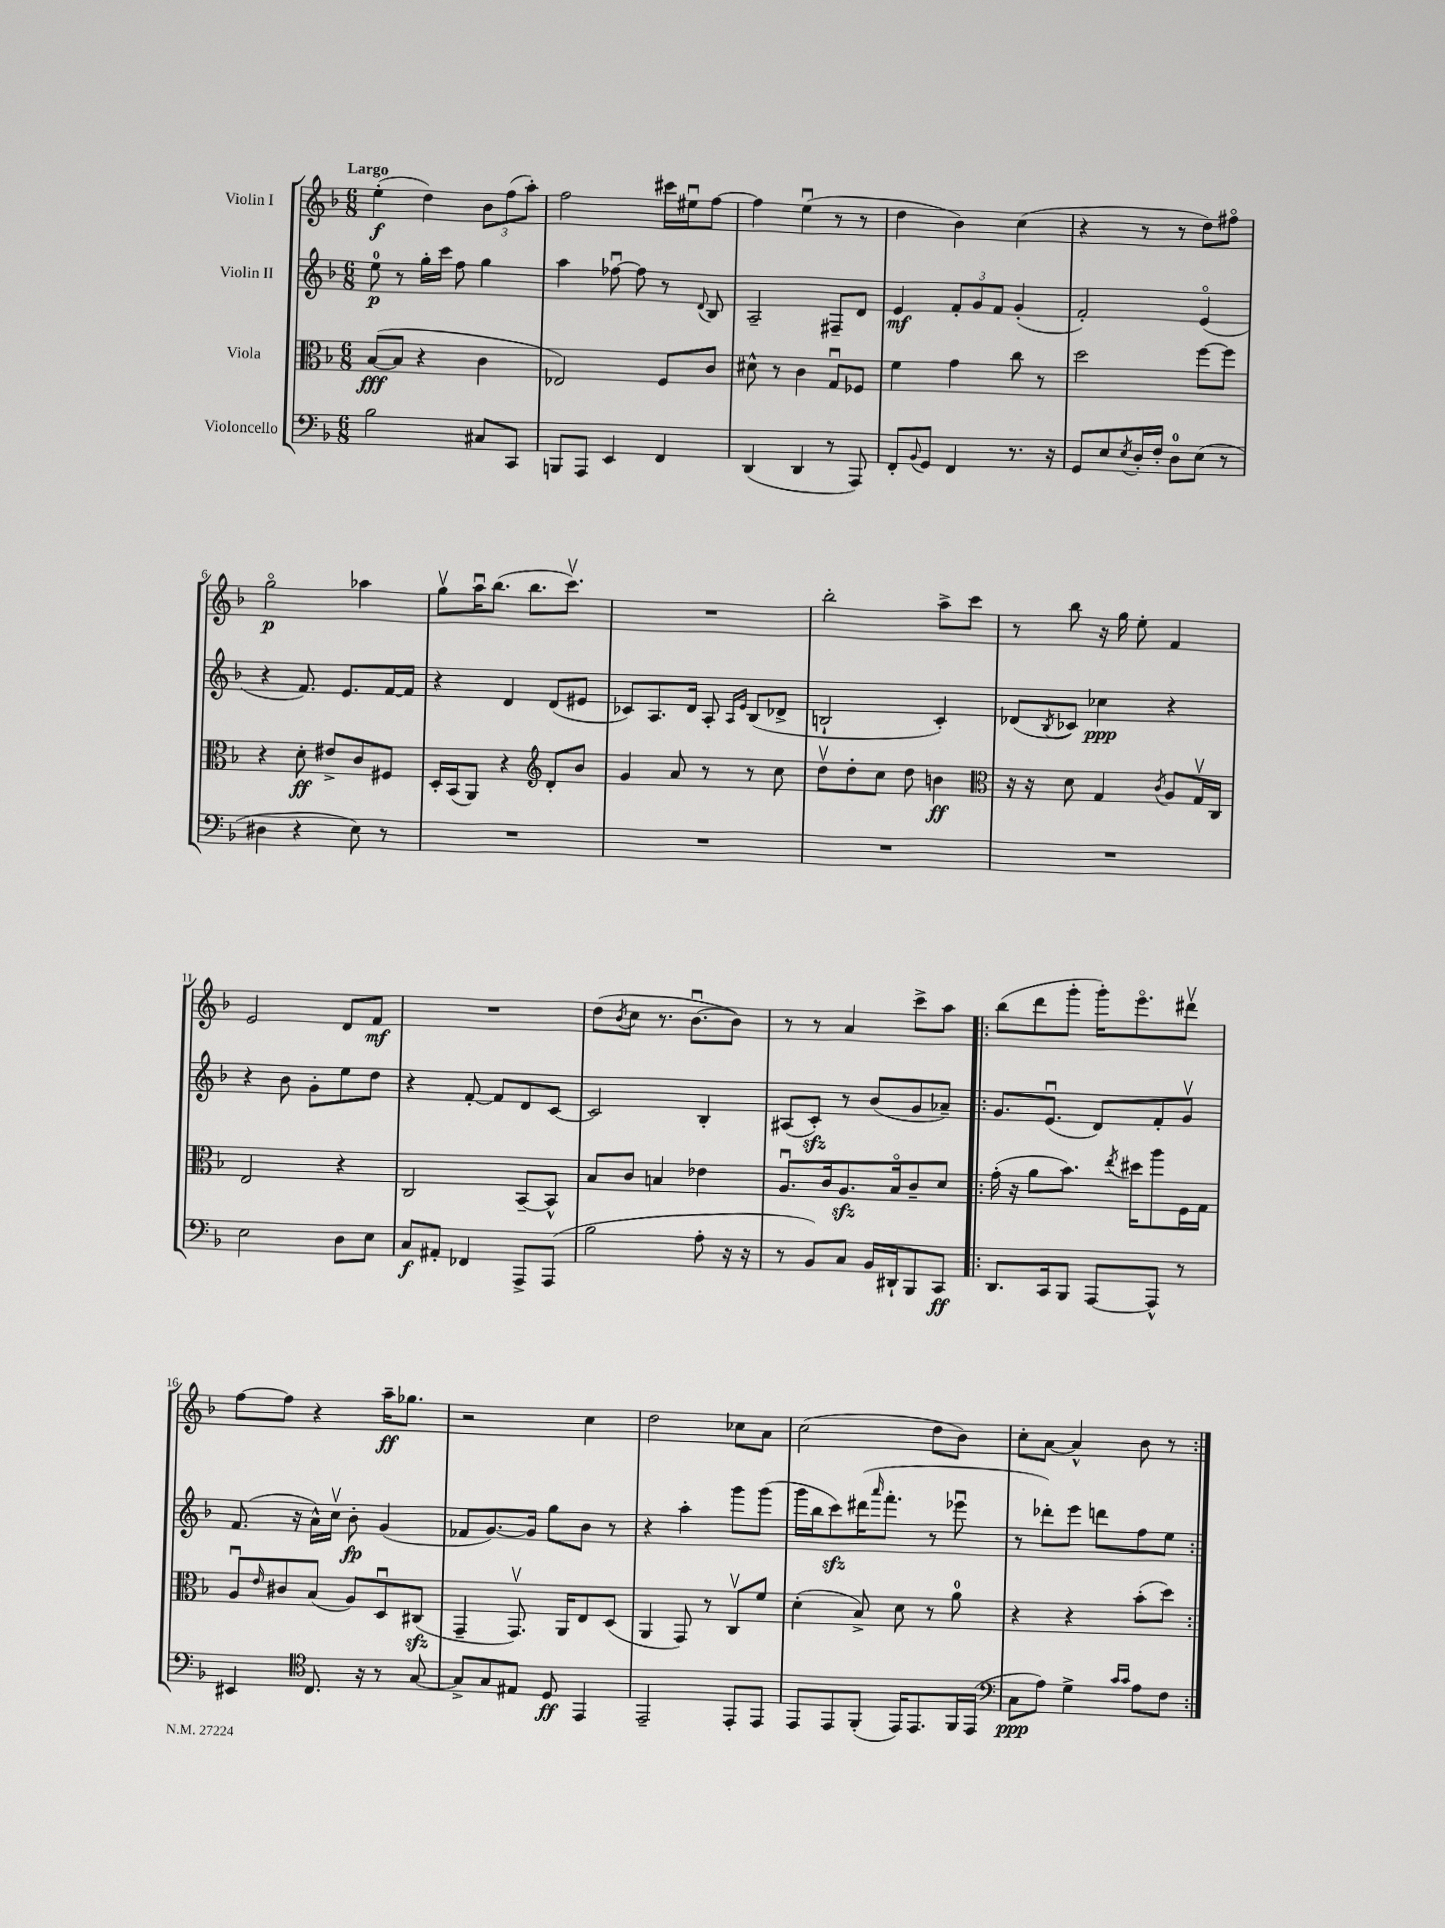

**kern	**kern	**kern	**kern
*staff4	*staff3	*staff2	*staff1
*clefF4	*clefC3	*clefG2	*clefG2
*k[b-]	*k[b-]	*k[b-]	*k[b-]
*M6/8	*M6/8	*M6/8	*M6/8
2B-	([8B-	8ee	(4ee'
.	8B-]	8r	.
.	4r	16gg'	4dd)
.	.	16ccc	.
.	.	8ff	.
8C#	4c	4gg	12b-
.	.	.	(12ff
8CC	.	.	.
.	.	.	12aa')
=	=	=	=
8BBB	2E-)	4aa	2ff
8AAA	.	.	.
4EE	.	[8ff-u	.
.	.	8ff-]	.
4FF	8F	8r	16ccc#
.	.	.	16ee#u
.	.	8qqd	.
.	8c	8B-	[8ff
=	=	=	=
(4DD	8d#^^	2A~	4ff]
.	8r	.	.
4DD	4c	.	(4eeu
8r	8Gu	8F#~	8r
8AAA)	8F-	8d	8r
=	=	=	=
8FF'	4f	4e	4dd
8qqBB-	.	.	.
8GG	.	.	.
4FF	4g	12f'	4b-)
.	.	12g	.
.	.	12f	.
8.r	8cc	(4g'	(4cc
.	8r	.	.
16r	.	.	.
=	=	=	=
8GG	2dd	2f')	4r
8E	.	.	.
8qE	.	.	.
16D'	.	.	8r
16F'	.	.	.
8D	.	.	8r
(8E	[8ff	(4eo	8dd)
8r	8ff]	.	8ff#o
=	=	=	=
4D#	4r	4r	2ggo
4r	8d'	8.f)	.
.	8e#^	.	.
.	.	8.e	.
8E)	8c	.	4aa-
8r	8F#	[16f	.
.	.	16f]	.
=	=	=	=
2.r	16D'	4r	8ggv
.	(16BB-	.	.
.	8AA)	.	16aau
.	.	.	(8.bb-
.	4r	4d	.
.	.	.	8.bb-
*	*clefG2	*	*
.	8d'	(8d	.
.	.	.	8.cccv)
.	8b-	8e#	.
=	=	=	=
2.r	4g	8c-)	2.r
.	.	8.A	.
.	8a	.	.
.	.	16d	.
.	8r	8A'	.
.	.	16qqA	.
.	.	16qqe	.
.	8r	(8B-	.
.	8cc	8d-^	.
=	=	=	=
2.r	8ddv	2B`	2bb-'
.	8dd'	.	.
.	8cc	.	.
.	8dd	.	.
.	4b	4c')	8aa^
.	.	.	8ccc
=	=	=	=
*	*clefC3	*	*
2.r	16r	(8d-	8r
.	16r	.	.
.	.	8qB-	.
.	8d	8c-)	8bb-
.	4G	4cc-	16r
.	.	.	16gg
.	.	.	8ee'
.	8qc	.	.
.	8A	4r	4f
.	16Gv	.	.
.	16C	.	.
=	=	=	=
2E	2E	4r	2e
.	.	8b-	.
.	.	8g'	.
8D	4r	8ee	8d
8E	.	8dd	8f
=	=	=	=
8C	2C	4r	2.r
8AA#'	.	.	.
4FF-	.	[8f'	.
.	.	8f]	.
8AAA^	[8BB-~	8d	.
(8AAA	8BB-^^]	[8c	.
=	=	=	=
2B-	8B-	2c]	(8dd
.	.	.	8qb-
.	8c	.	8cc
.	4B	.	8.r
.	.	.	[8.b-u
8A'	4e-	4B-'	.
16r	.	.	8b-])
16r	.	.	.
=	=	=	=
8r	8.Au	(8A#	8r
8BB-)	.	8c')	8r
.	16c	.	.
8C	8.A	8r	4a
16BB-	.	(8b-	.
16DD#`	16B-o	.	.
8BBB-	8c~	8g	8ccc^
8CC	8d	8a-~)	8aa
=!|:	=!|:	=!|:	=!|:
8.DD	(16g'	8.g	(8bb-
.	16r	.	.
.	8a	.	8ddd
16CC	.	(8.eu	.
8BBB-	8.b-)	.	8ggg'
[8AAA	.	8d)	16ggg')
.	8qee	.	.
.	16dd#	.	8.eeeo
8AAA^^]	8aa	8f'	.
8r	16F	8gv	8ddd#v
.	16G	.	.
=	=	=	=
4EE#	8Au	(8.f	[8ff
.	16qqe	.	.
.	8c#	.	8ff]
.	.	16r	.
*clefC4	*	*	*
8.C	(8B-	16a^^)	4r
.	.	16ccv	.
.	8A)	8b-'	.
16r	.	.	.
8r	8Du	(4g	16aa~
.	.	.	8.gg-
[8G	(8C#	.	.
=	=	=	=
8G^]	4GG~	8f-	2r
8G	.	[8.g)	.
8E#	8.GGv)	.	.
.	.	16g]	.
8D	.	8gg	.
.	16AA	.	.
4EE	8E	8b-	4cc
.	(8D	8r	.
=	=	=	=
2EE~	4AA	4r	2dd
.	8GG)	4aa'	.
.	8r	.	.
8EE'	8Cv	8ggg	8cc-
8EE	8f	(8ggg	8a
=	=	=	=
8EE	(4d'	16ggg	(2cc
.	.	16bb-	.
8EE	.	8ccc)	.
(8FF'	8B-^)	(16ddd#	.
.	.	16qqaaa	.
.	.	8.fff'	.
16EE)	8d	.	.
8.EE	.	.	.
.	8r	8r	8dd
16FF	8a	8eee-u	8b-)
(16EE	.	.	.
=	=	=	=
*clefF4	*	*	*
8C	4r	8r	8cc'
8A)	.	8ddd-')	[8a
4G^	4r	8eee	4a^^]
.	.	8ddd	.
16qqc	.	.	.
16qqc	.	.	.
8A	(8b-'	8ff	8b-
8F	8dd)	8ee	8r
==:|!	==:|!	==:|!	==:|!
*-	*-	*-	*-
